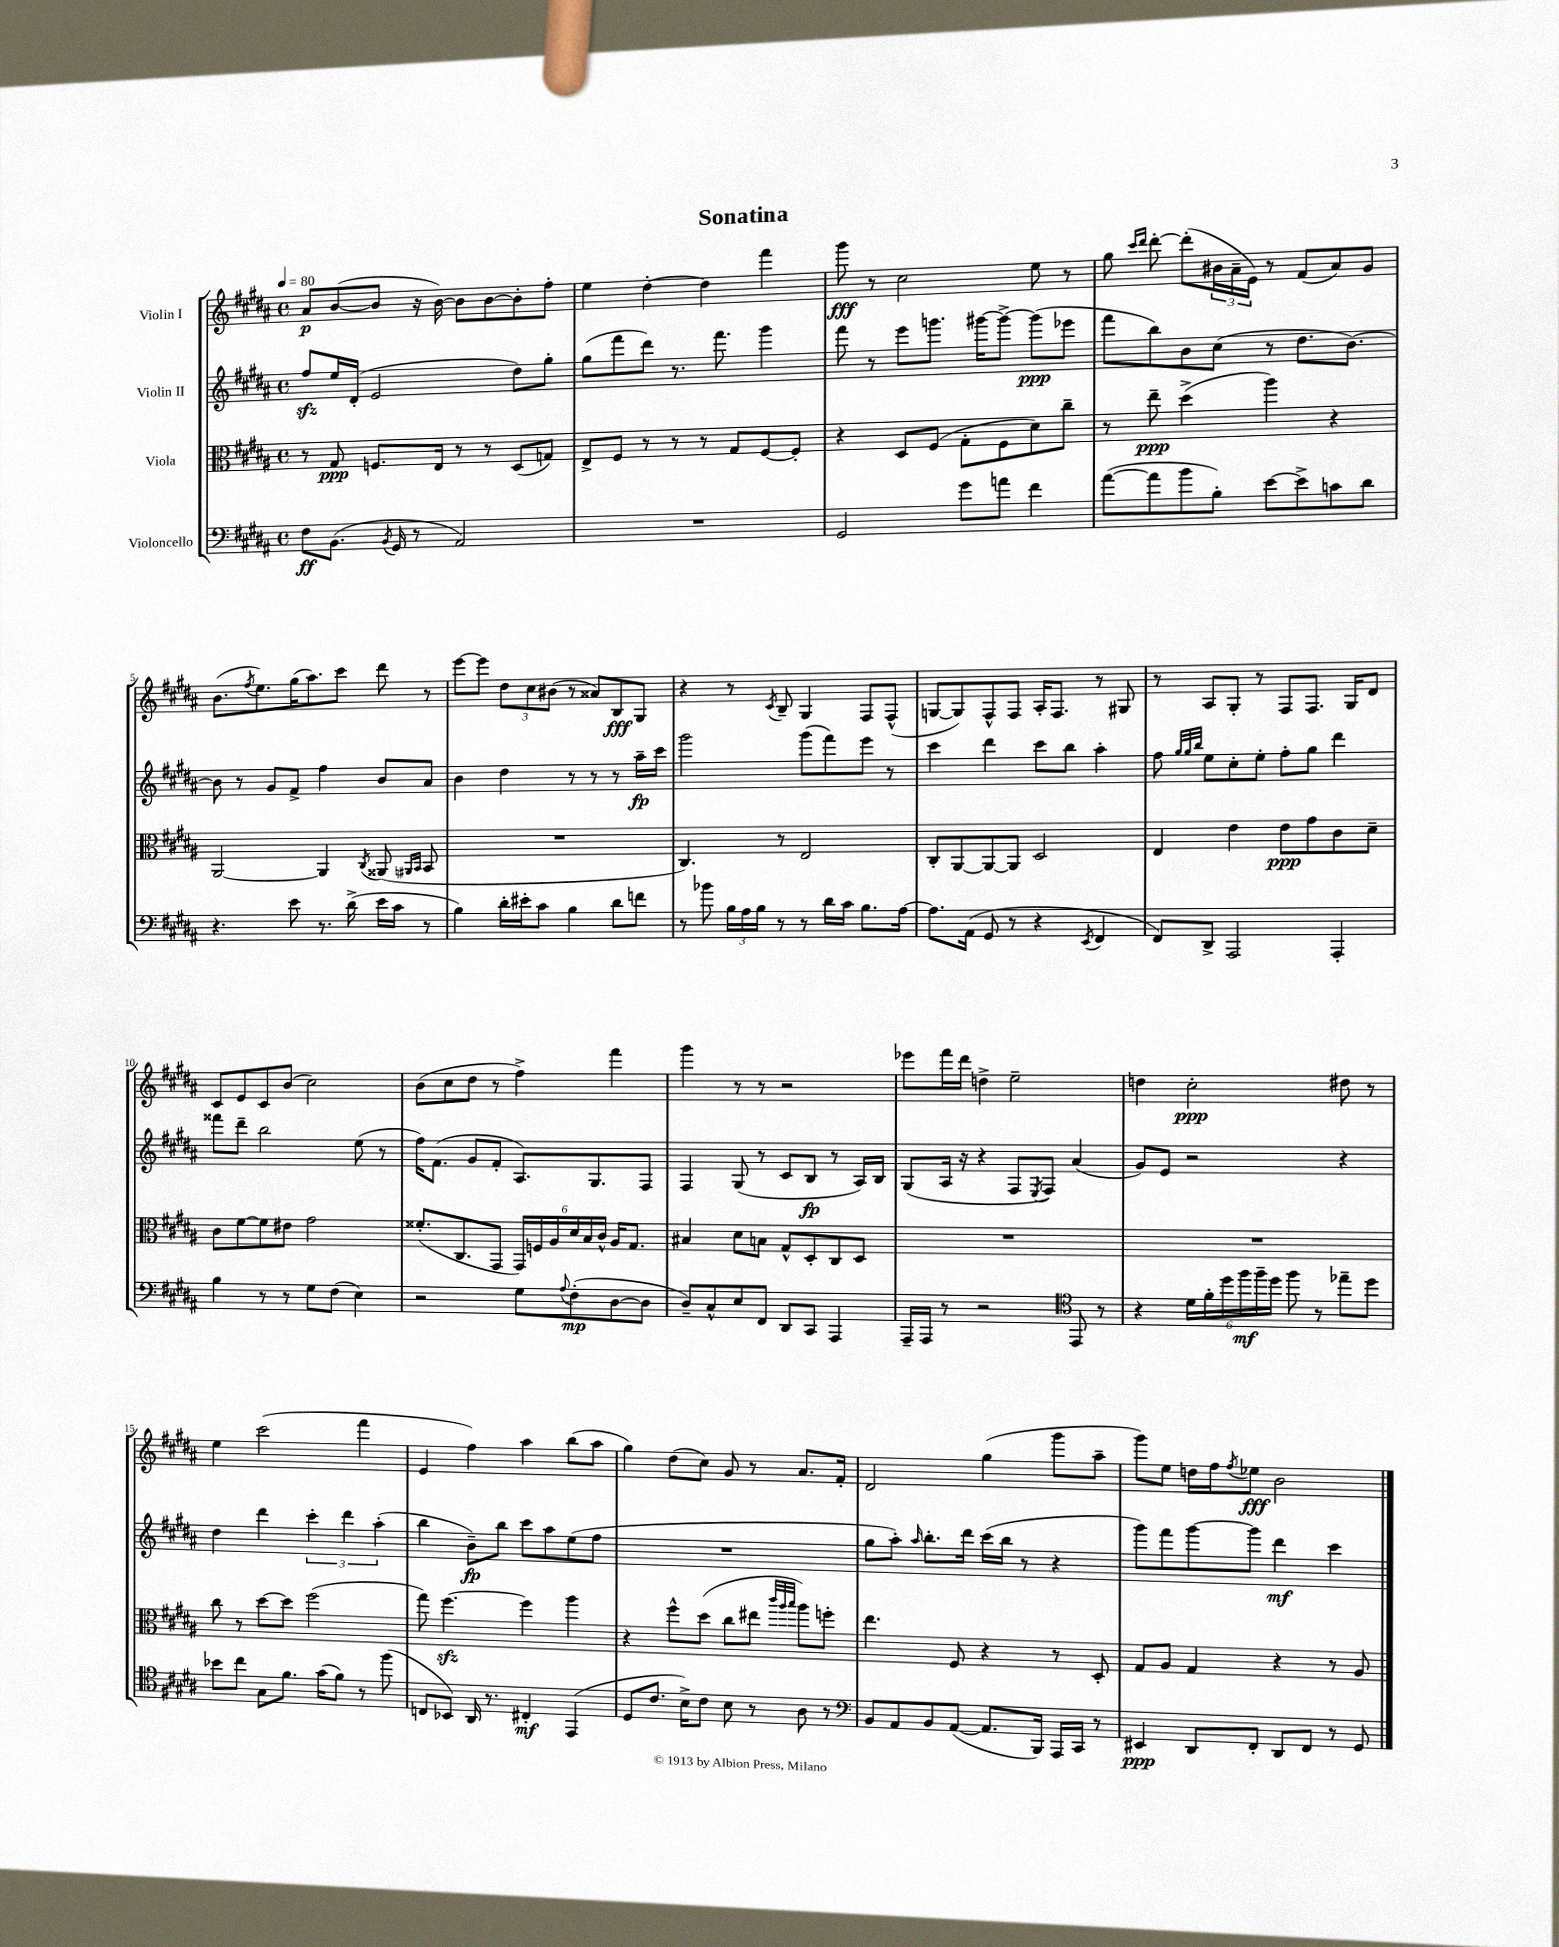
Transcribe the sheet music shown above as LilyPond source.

\header { title = "Sonatina" }
<<
\new StaffGroup <<
\new Staff = "s0" \with { instrumentName = "Violin I" } {
    \clef treble \key b \major \defaultTimeSignature \time 4/4 \tempo 4 = 80
    ais'8\p b'8~( b'8 r16 b'16~) b'8 b'8~ b'8-. fis''8-. |
    e''4 dis''4~-. dis''4 fis'''4 |
    gis'''8\fff r8 cis''2 e''8 r8 |
    gis''8 \grace { cis'''16 dis'''16 } dis'''8~-. dis'''8-.( \tuplet 3/2 { bis'16 ais'16-- e'16) } r8 fis'8( ais'8) gis'8 |
    b'8.( \acciaccatura { fis''8 } e''8.) gis''16( ais''8.) cis'''8 dis'''8 r8 |
    e'''8~ e'''8 \tuplet 3/2 { dis''8 cis''8 bis'8( } r8 aisis'8) b8\fff gis8 |
    r4 r8 \acciaccatura { cis'8 } b8-- gis4 fis8 fis8-^( |
    g8~ g8) fis8-^ fis8 ais16-. fis8. r8 gis8 |
    r8 ais8 gis8-. r8 fis8 fis8. gis16 dis'8 |
    cis'8 e'8 cis'8 b'8( cis''2) |
    b'8( cis''8 dis''8 r8 fis''4->) fis'''4 |
    gis'''4 r8 r8 r2 |
    ees'''8 fis'''16 dis'''16 d''4-> e''2-- |
    d''4 cis''2-.\ppp dis''8 r8 |
    e''4 cis'''2( fis'''4 |
    e'4 fis''4) ais''4 b''8( ais''8 |
    gis''4) dis''8( cis''8) gis'8 r8 ais'8. fis'16-. |
    dis'2 gis''4( gis'''8 ais''8-- |
    gis'''8) e''8 d''16 fis''16 \acciaccatura { fis''8 } ees''8\fff b'2 \bar "|." |
}
\new Staff = "s1" \with { instrumentName = "Violin II" } {
    \clef treble \key b \major \defaultTimeSignature \time 4/4
    fis''8\sfz e''16 dis'16-.( e'2 dis''8) gis''8-. |
    gis''8( fis'''8 dis'''8) r8. fis'''8. gis'''4 |
    fis'''8 r8 e'''8 g'''8. gis'''16~ gis'''8~-> gis'''8\ppp( ees'''8 |
    fis'''8 b''8) b'8 cis''8( r8 dis''8. b'8.~) |
    b'8 r8 gis'8 fis'8-> fis''4 b'8 ais'8 |
    b'4 dis''4 r8 r8 r8 ais''16--\fp cis'''16 |
    gis'''2 gis'''8( fis'''8) e'''8 r8 |
    cis'''4 dis'''4 cis'''8 b''8 ais''4-. |
    fis''8 \grace { gis''32 gis''32 b''32 } e''8 cis''8-. e''8-. fis''8-. gis''8 dis'''4 |
    fisis'''8 dis'''8-- b''2 e''8( r8 |
    fis''16) fis'8.( gis'8 fis'8-. ais8.) gis8. fis8 |
    fis4 gis8( r8 cis'8 b8\fp r8 ais16) b16 |
    gis8( ais16 r16 r4 fis8 \acciaccatura { e8 } fis8) ais'4( |
    gis'8) e'8 r2 r4 |
    dis''4 dis'''4 \tuplet 3/2 { cis'''4-. dis'''4 ais''4-.( } |
    b''4 b'8--\fp) b''8 cis'''8 ais''8 e''8( fis''8 |
    R1 |
    gis''8 ais''8-.) \grace { ais''16 } b''8.-. dis'''16 cis'''16( b''16 r8 r4 |
    gis'''8) fis'''8 gis'''8~ gis'''8 dis'''4\mf cis'''4 \bar "|." |
}
\new Staff = "s2" \with { instrumentName = "Viola" } {
    \clef alto \key b \major \defaultTimeSignature \time 4/4
    r8 gis8\ppp f8. e16 r8 r8 dis8( g8) |
    e8-> fis8 r8 r8 r8 gis8 fis8~ fis8-. |
    r4 dis8 fis8( gis8-. fis8 dis'8) cis''8-- |
    r8 e''8--\ppp dis''4->( ais''4) r4 |
    ais,2~ ais,4 \acciaccatura { cis8 } aisis,8( \grace { ais,16 b,16 } b,8 |
    R1 |
    cis4.) r8 e2 |
    cis8-. ais,8~ ais,8~ ais,8 dis2 |
    e4 e'4 e'8\ppp gis'8 cis'8 dis'8-- |
    cis'8 fis'8~ fis'8 eis'8 gis'2 |
    fisis'8.-.( cis8. gis,8 \tuplet 6/4 { gis,16) f16 ais16 dis'16 b16 cis'16-^ } ais16 gis8. |
    bis4 dis'8 b8 gis8-^ dis8-. cis8 dis8 |
    R1 |
    R1 |
    cis''8 r8 dis''8~ dis''8 fis''2( |
    gis''8) fis''4.~\sfz fis''4 ais''4 |
    r4 fis''8-^ dis''8( cis''8 eis''8 \grace { cis'''32 ais''32 b''32 } ais''8) f''8-. |
    e''4. fis8 r4 r8 dis8-. |
    gis8 ais8 gis4 r4 r8 ais8 \bar "|." |
}
\new Staff = "s3" \with { instrumentName = "Violoncello" } {
    \clef bass \key b \major \defaultTimeSignature \time 4/4
    fis8\ff b,8.( \acciaccatura { b,8 } gis,16 r8 ais,2) |
    R1 |
    gis,2 gis'8 a'8 fis'4 |
    ais'8~( ais'8 b'8 b8-.) e'8~ e'8-> c'8 dis'8 |
    r4. e'8 r8. dis'16->( e'16 cis'16 r8 |
    b4) dis'16-. eis'16-. cis'8 b4 dis'8 f'8 |
    r8 bes'8 \tuplet 3/2 { b16 ais16 b16 } r8 r8 dis'16 cis'16 b8. ais16~ |
    ais8. ais,16( gis,8 r8 r4 \acciaccatura { e,8 } fis,4 |
    fis,8) dis,8-> ais,,2 ais,,4-. |
    b4 r8 r8 gis8 fis8( e4) |
    r2 gis8 \appoggiatura { ais8 } fis8-.\mp( dis8~ dis8 |
    dis8--) cis8-^ e8 fis,8 dis,8 cis,8 ais,,4 |
    ais,,16-- ais,,16 r8 r2 \clef tenor e,8 r8 |
    r4 \tuplet 6/4 { dis'16 fis'16-. dis''16 fis''16\mf fis''16-- dis''16 } fis''8 r8 ees''8-- dis''8 |
    bes'8 cis''8 gis8 fis'8. gis'16( fis'8) r8 fis''8( |
    c8 bes,8) ais,16 r8. cis4-.\mf e,4( |
    dis8 cis'8. b16->) cis'8 b8 r8 ais8 r8 |
    \clef bass b,8 ais,8 b,8 ais,8~( ais,8. b,,16) ais,,16 cis,16 r8 |
    eis,4\ppp dis,8 fis,8-. dis,8 fis,8 r8 gis,8 \bar "|." |
}
>>
>>
